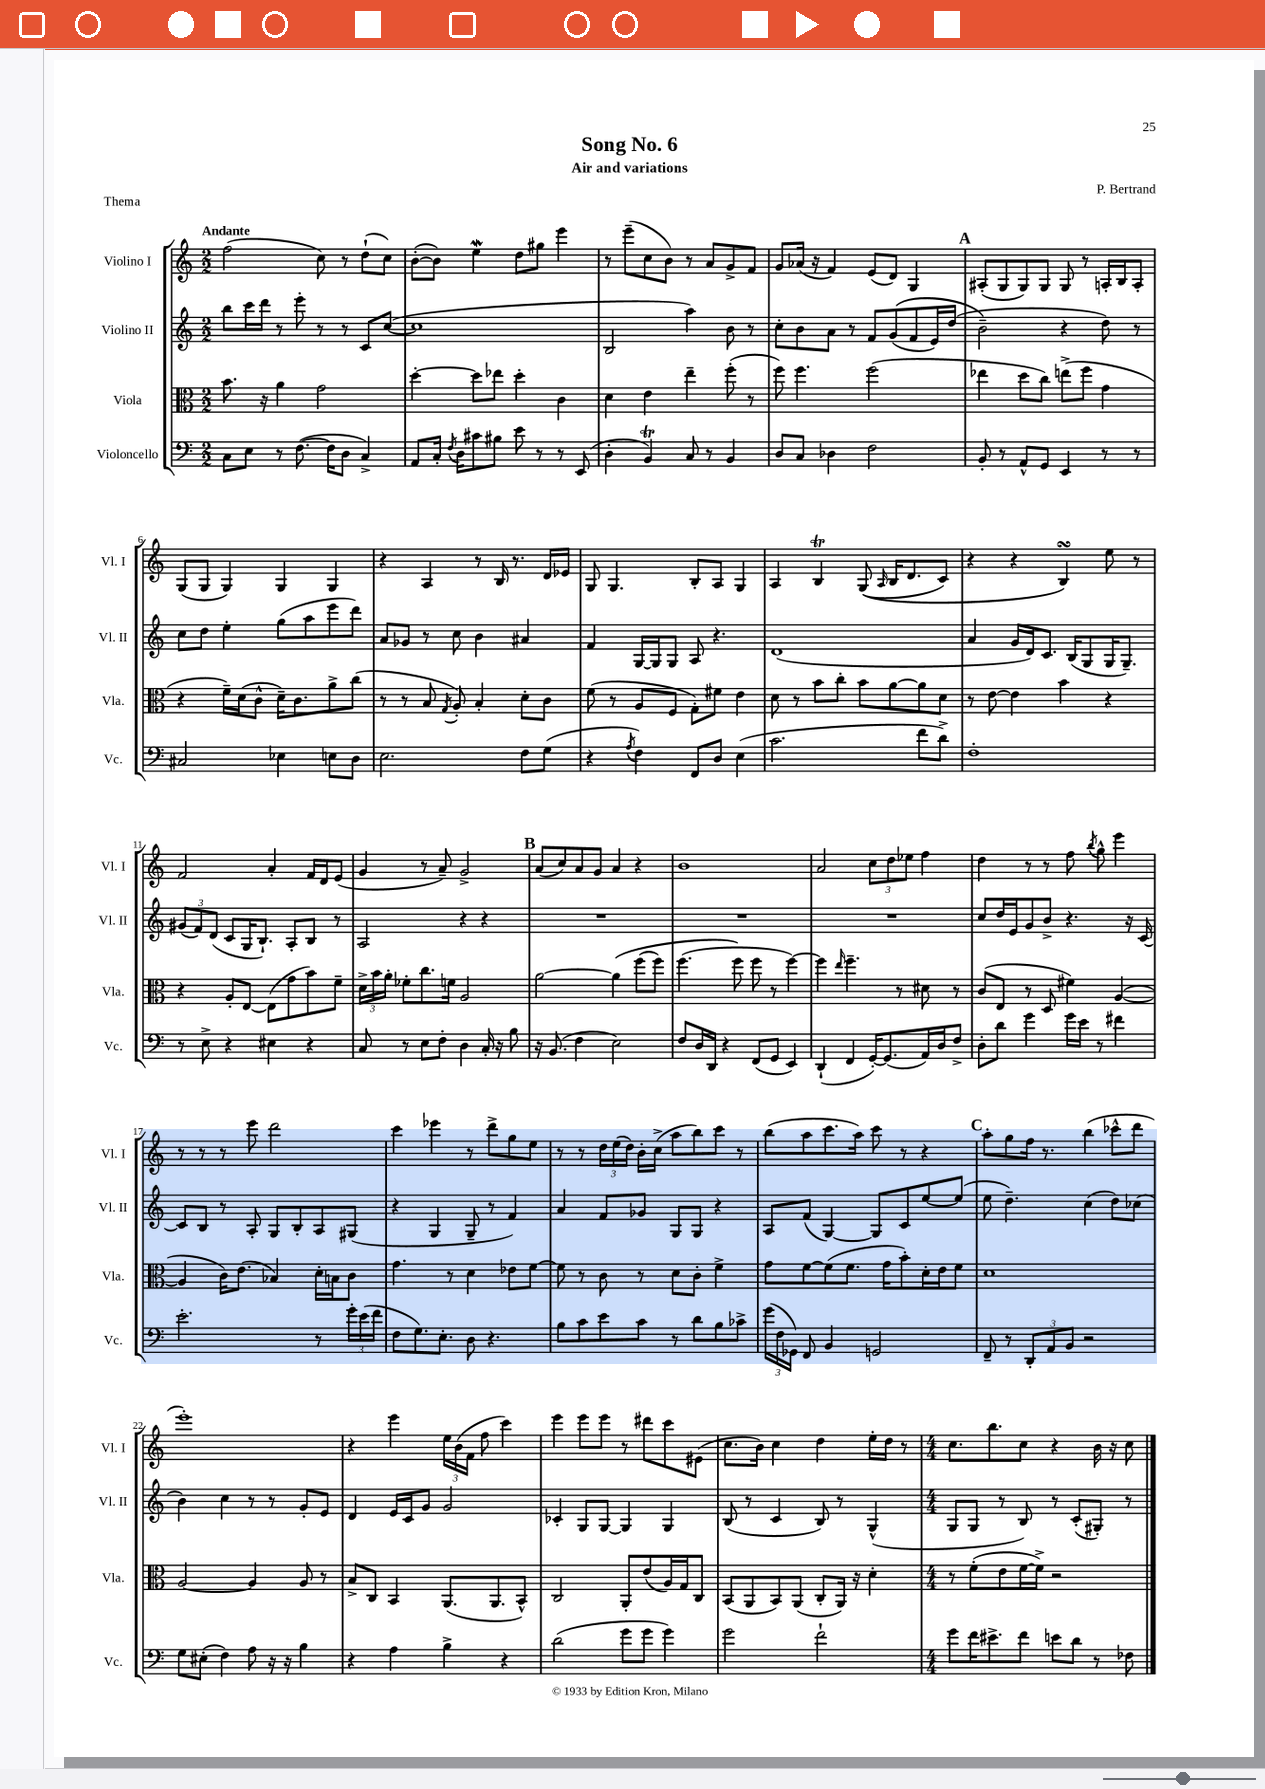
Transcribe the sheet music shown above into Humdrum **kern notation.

**kern	**kern	**kern	**kern
*staff4	*staff3	*staff2	*staff1
*clefF4	*clefC3	*clefG2	*clefG2
*k[]	*k[]	*k[]	*k[]
*M2/2	*M2/2	*M2/2	*M2/2
8C	8.b	8bb	(2ff
8E	.	16ccc	.
.	16r	16ddd	.
8r	4a	8r	.
([8.F	.	8eee'	.
.	2g	8r	8cc)
16F]	.	.	.
8D	.	8r	8r
4C^)	.	8c	(8dd`
.	.	([8cc	8cc)
=	=	=	=
8AA	[4dd'	1cc]	([8b'
16C'	.	.	8b])
8qF	.	.	.
16D	.	.	.
8c#	8dd]	.	4ee
8B#	8ee-	.	.
8e	4dd'	.	8dd
8r	.	.	8gg#
8r	4c	.	4eee
(8EE	.	.	.
=	=	=	=
4D'	4d	2B	8r
.	.	.	(8eee~
4BB)	4e	.	8cc
.	.	.	8b)
8C	4ee~	4aa)	8r
8r	.	.	8a
4BB	(8ff'	8b	8g^
.	8r	8r	8f
=	=	=	=
8D	8ff)	8cc'	8g
8C	4.ff	8b	(16a-
.	.	.	16r
4D-	.	8a	4f)
.	.	8r	.
2F	(2ff	8f	(8e
.	.	&((8g	8d)
.	.	8f	4G
.	.	16e)	.
.	.	(16dd	.
=	=	=	=
8BB'	4ee-	2b~&)	(8A#'
8r	.	.	8G
8AA^^	8dd	.	8G)
8GG	8cc)	.	8G
4EE	(8ee^	4r	8G
.	8ff	.	8r
8r	4g	8dd)	16A'
.	.	.	16B
8r	.	8r	8A'
=	=	=	=
2C#	4r	8cc	(8G
.	.	8dd	8G
.	16f~)	4ee'	4G)
.	(16d	.	.
.	8c^^	.	.
4E-	16d~)	(8gg	4G
.	8.c	.	.
.	.	8aa	.
8E	8a^	8eee	4G
8D	(8cc	8ddd)	.
=	=	=	=
2.E	8r	8a	4r
.	8r	8g-	.
.	8B	8r	4A
.	8qG	.	.
.	8A')	8cc	.
.	4B'	4b	8r
.	.	.	16B
.	.	.	8.r
8F	8d'	4a#	.
(8G	8c	.	16d
.	.	.	16e-
=	=	=	=
4r	(8f	4f	8G
.	8r	.	4.G
8qA	.	.	.
4F)	8A	[16G	.
.	.	16G]	.
.	8F	8G	.
8FF	8G')	8A	8B'
8D	8f#	4.r	8A
(4E	4e	.	4G
=	=	=	=
2.c	8d	(1d	4A
.	8r	.	.
.	8b	.	4B
.	8cc'	.	.
.	8b	.	&((8G
.	.	.	16qqA
.	[8a	.	16B
.	.	.	8.d
8f	8a]	.	.
8d^)	8d	.	8c)
=	=	=	=
1F'	8r	4a	4r
.	[8e	.	.
.	4e]	16g	4r
.	.	16d)	.
.	.	8.c	.
.	4b	.	4B&)
.	.	(16B	.
.	.	8G	.
.	4r	16G	8ee
.	.	8.G~)	.
.	.	.	8r
=	=	=	=
8r	4r	(12g#	2f
.	.	12f)	.
8E^	.	.	.
.	.	(12d	.
4r	8A'	8c	.
.	[8E	16G	.
.	.	8.B`)	.
4E#	(8E]	.	4a'
.	8g	8A'	.
4r	8b)	8B	16f
.	.	.	16d
.	8f~	8r	(8e
=	=	=	=
8C	24d^	2A	4g
.	24b	.	.
.	24a'	.	.
8r	8f-'	.	.
8E	8.cc	.	8r
8F'	.	.	8a~)
.	16f	.	.
4D	2A	4r	2g^
16C'	.	4r	.
16r	.	.	.
8B	.	.	.
=	=	=	=
16r	[2a	1r	(8a
(8.BB	.	.	.
.	.	.	8cc)
4F	.	.	8a
.	.	.	8g
2E)	&(4a]	.	4a
.	(8ff	.	4r
.	8ff)	.	.
=	=	=	=
8F	(4.ff	1r	1b
16D	.	.	.
16DD	.	.	.
4r	.	.	.
.	8ff&)	.	.
(8FF	8ff	.	.
8GG	8r	.	.
4EE)	[4ff)	.	.
=	=	=	=
(4DD`	4ff]	1r	2a
.	16qqee	.	.
4FF	4.ff~	.	.
[16GG')	.	.	12cc
(8.GG]	.	.	.
.	.	.	12dd
.	8r	.	.
.	.	.	12ee-
16AA)	8d#	.	4ff
16D	.	.	.
8F^	8r	.	.
=	=	=	=
8D'	(8c	8cc	4dd
8d	8E	16dd	.
.	.	16e	.
4g	8r	8g	8r
.	8D	8b^	8r
16g	4f#)	4.r	8ff
16e	.	.	.
.	.	.	8qbb
8r	.	.	8gg^^
4f#	([4A	.	4eee
.	.	16r	.
.	.	[16c	.
=	=	=	=
2.e'	4A]	8c]	8r
.	.	8B	8r
.	16c)	8r	8r
.	(8.e	.	.
.	.	8A'	8eee
.	4B-)	8G	2ddd
.	.	8B'	.
8r	16d'	8A	.
.	16B	.	.
24g'	8c	(8G#	.
(24e	.	.	.
24f	.	.	.
=	=	=	=
8F	4.g	4r	4ccc
8.G)	.	.	.
.	.	4G	4eee-
8.E'	.	.	.
.	8r	.	.
8D	4d	8G~	8r
4.r	.	8r	8ddd^
.	8e-	4f)	8gg
.	[8f	.	8ee
=	=	=	=
8B	8f]	4a	8r
8c	8r	.	8r
8e	8c	8f	24dd
.	.	.	(24ee
.	.	.	24dd)
8c	8r	8g-	16b'
.	.	.	(16cc^
8r	8d	8G	8aa
8d	8c'	8G	8bb)
8B	4f^	4r	8ccc
8c-^	.	.	8r
=	=	=	=
(24g	8g	8A	(8bb
24F	.	.	.
24GG-)	.	.	.
8FF	[8f	(8f	8aa
4BB	(8f]	[4G)	8.ccc
.	8.f	.	.
.	.	.	16aa)
2GG	.	8G]	8ccc
.	16g	.	.
.	8b')	8c	8r
.	16d'	[8ee	4r
.	16e	.	.
.	8f	(8ee]	.
=	=	=	=
8FF~	1d	8ee	8aa'
8r	.	4.dd~)	8gg
12DD'	.	.	16ff
.	.	.	8.r
12AA	.	.	.
12BB	.	.	.
2r	.	(4cc	(4bb
.	.	8dd)	8ccc-^^
.	.	(8cc-	8ddd
=	=	=	=
8G	[2A	4b)	1eee')
(8E#'	.	.	.
4F)	.	4cc	.
8A	4A]	8r	.
16r	.	8r	.
16r	.	.	.
4B	8A	8g'	.
.	8r	8e	.
=	=	=	=
4r	8B^	4d	4r
.	8C	.	.
4A	4BB	16e	4eee
.	.	16c	.
.	.	8g	.
4B^	(8.AA	2g	24ee
.	.	.	(24b
.	.	.	24f
.	.	.	8ff
.	8.AA	.	.
4r	.	.	4ccc)
.	8BB^^)	.	.
=	=	=	=
(2d	2C	4c-'	4eee
.	.	8G	8eee
.	.	[8G	8eee
8g	8AA'	4G]	8r
8g	(8e	.	8ddd#
4g)	16A)	4G	8ccc
.	16G	.	.
.	8C	.	(8e#
=	=	=	=
2g	(8BB	(8B	8.cc
.	8AA	8r	.
.	.	.	16b)
.	8BB)	4c	4cc
.	(8AA	.	.
2f`	8C'	8B)	4dd
.	16AA)	8r	.
.	16r	.	.
.	4d'	(4G^^	16ee'
.	.	.	16dd
.	.	.	8r
=	=	=	=
*M4/4	*M4/4	*M4/4	*M4/4
8g	8r	8G	8.cc
16f	(8f'	8G	.
8.e#^	.	.	8.bb
.	8e	8r	.
8f	[16f	8B)	8cc
.	16f^])	.	.
8e	2r	8r	4r
8d	.	(8c'	.
8r	.	8G#')	16b
.	.	.	16r
8F-	.	8r	8cc
==	==	==	==
*-	*-	*-	*-
